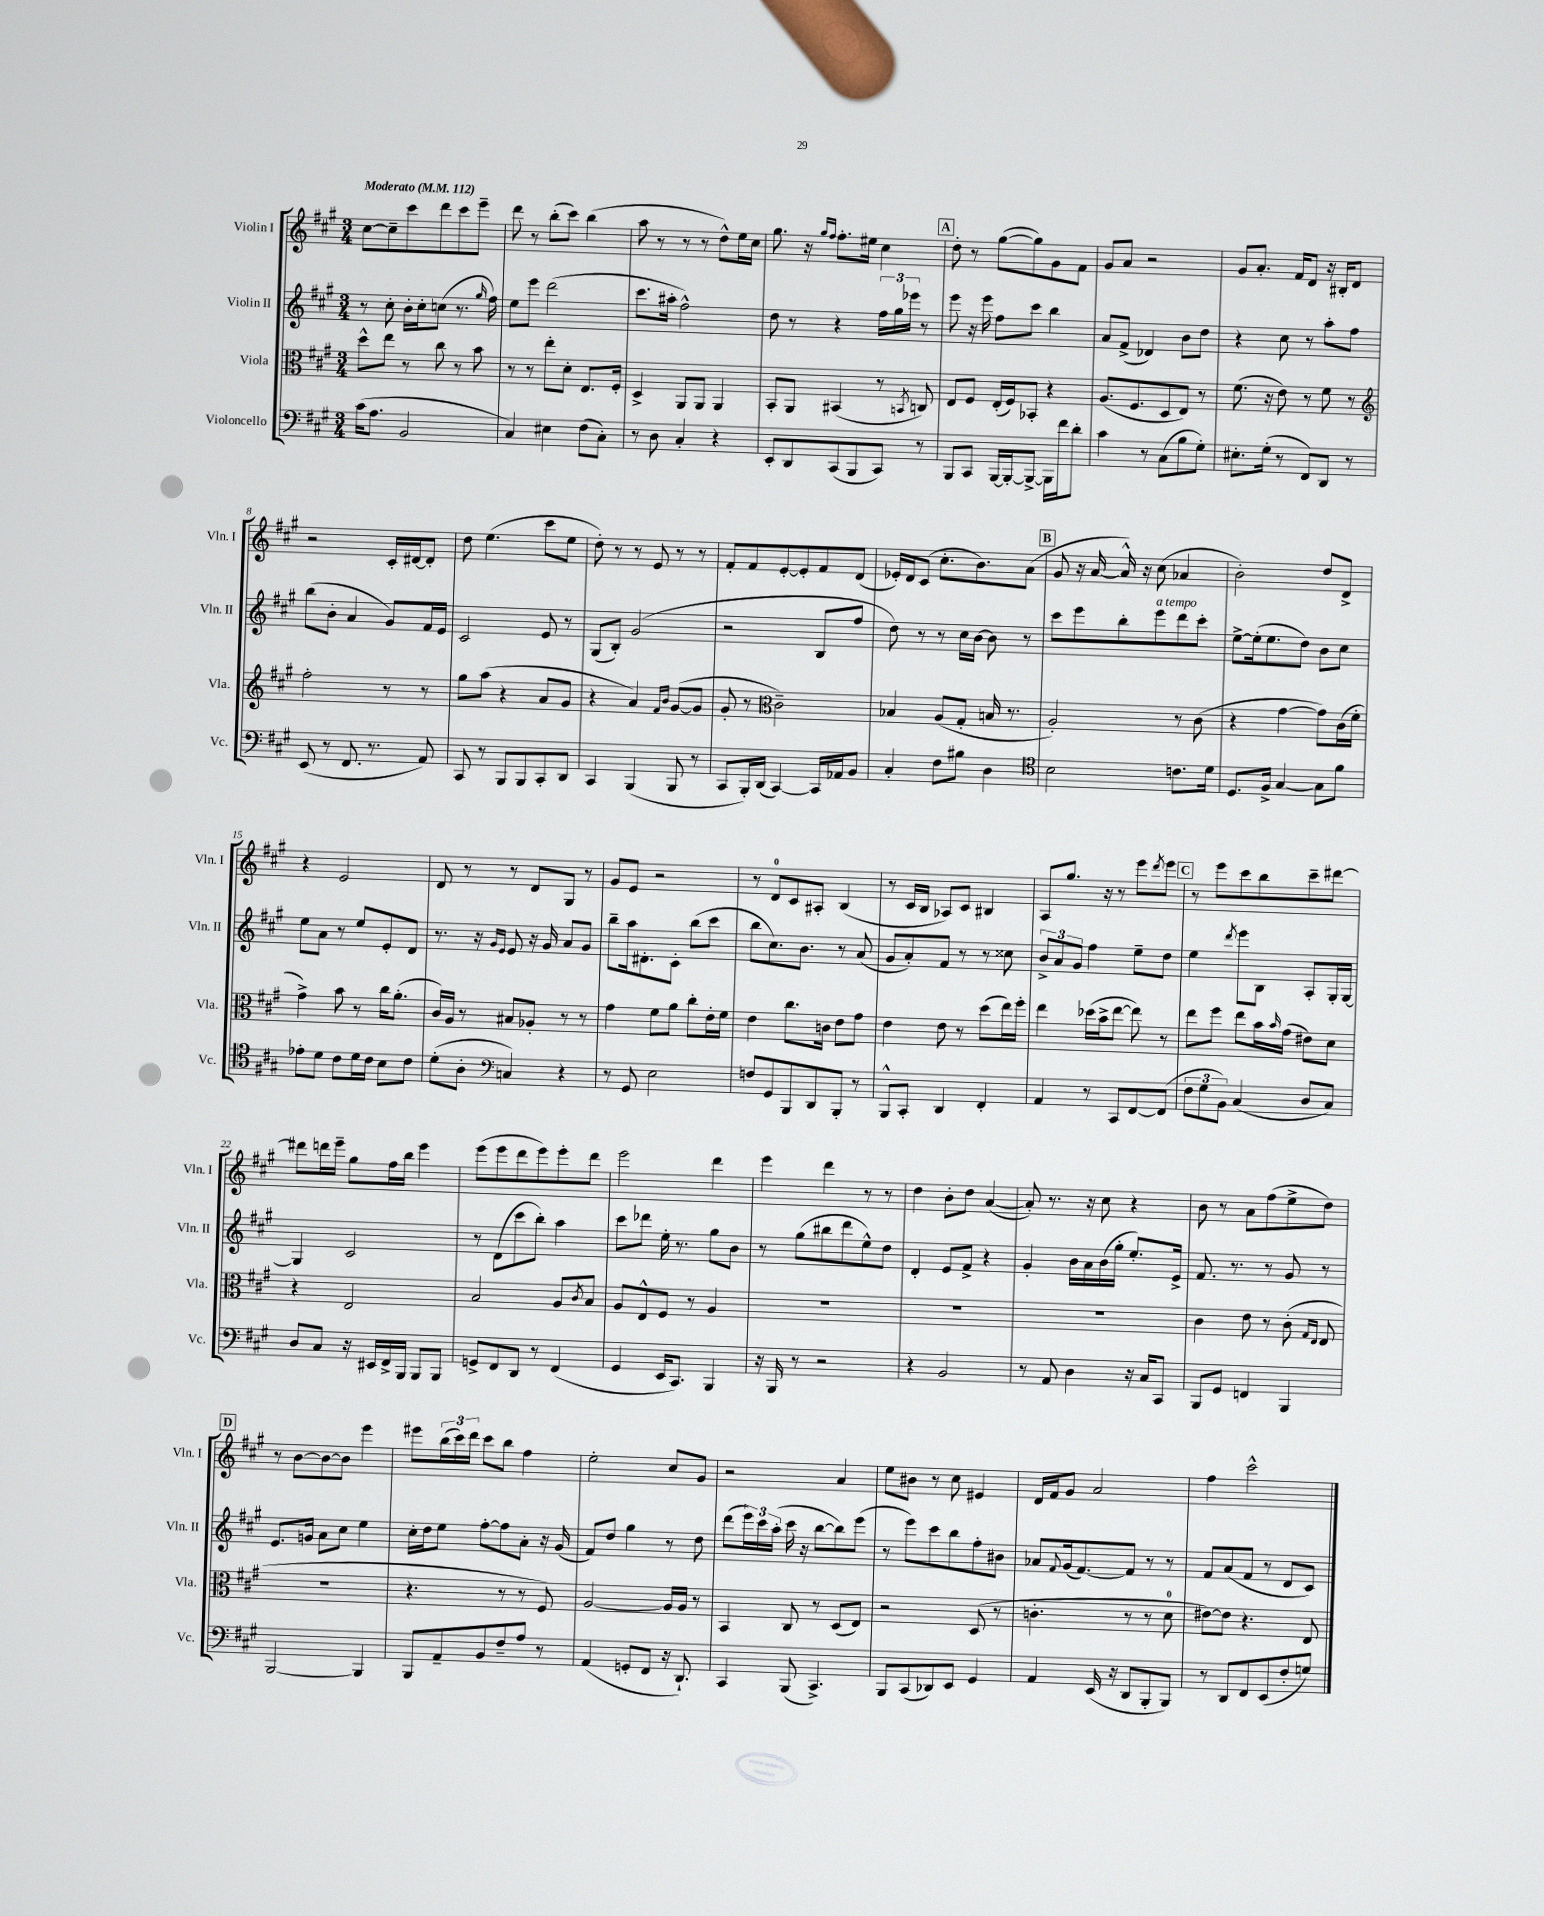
<<
\new StaffGroup <<
\new Staff = "s0" \with { instrumentName = "Violin I" shortInstrumentName = "Vln. I" } {
    \clef treble \key a \major \numericTimeSignature \time 3/4 \tempo "Moderato" 4 = 112
    cis''8~ cis''8-- cis'''8 d'''8 cis'''8 e'''8-- |
    d'''8 r8 b''8-.( cis'''8) b''4( |
    a''8 r8 r8 r8 d''8-^) e''16 cis''16 |
    gis''8. r16 \grace { gis''16 fis''16 } fis''8.-. eis''16 cis''4 |
    \mark \markup { \box "A" } d''8-. r8 gis''8~( gis''8) gis'8 fis'8 |
    gis'8 a'8 r2 |
    gis'8 a'8.-. fis'16 d'8 r16 bis16-. d'8 |
    r2 cis'16-. dis'16~ dis'8-. |
    d''8 e''4.( cis'''8 e''8 |
    d''8-.) r8 r8 e'8 r8 r8 |
    fis'8-. fis'8 e'8~-. e'8-. fis'8 d'8( |
    ees'16-.) d'16 cis'8( cis''8.-. b'8.) a'8( |
    \mark \markup { \box "B" } gis'8 r16 a'16~ a'16-^) r16 cis''8( aes'4 |
    b'2-.) d''8 d'8-> |
    r4 e'2 |
    d'8 r8 r8 d'8 gis8 r8 |
    gis'8 e'8 r2 |
    r8 d'8-0 cis'8 ais8-. b4( |
    r8 cis'16 b16 aes8) cis'8 bis4 |
    a8 gis''8. r16 r8 e'''8 \acciaccatura { d'''8 } e'''8 |
    \mark \markup { \box "C" } r8 e'''8 cis'''8 b''8 cis'''8-- dis'''8~ |
    dis'''8 d'''16 e'''16-- gis''8 fis''16 b''16 e'''4 |
    e'''8( e'''8 d'''8 e'''8) e'''8-. d'''8 |
    e'''2 d'''4 |
    e'''4 d'''4 r8 r8 |
    d''4 b'8-. d''8 a'4~( |
    a'8-.) r8. r16 cis''8 r4 |
    b'8 r8 a'8 fis''8( e''8-> d''8) |
    \mark \markup { \box "D" } r8 b'8~ b'8~ b'8 e'''4 |
    eis'''8 \tuplet 3/2 { b''16( cis'''16) d'''16 } cis'''8 b''8 fis''4 |
    e''2-. cis''8 gis'8 |
    r2 a'4 |
    e''8 bis'8 r8 cis''8 eis'4 |
    d'16 fis'16 gis'8 a'2 |
    fis''4 cis'''2-^ \bar "|." |
}
\new Staff = "s1" \with { instrumentName = "Violin II" shortInstrumentName = "Vln. II" } {
    \clef treble \key a \major \numericTimeSignature \time 3/4
    r8 cis''8-. b'16-. cis''16-. c''8( r8. \grace { gis''16 } fis''16) |
    e''8 e'''8 d'''2( |
    cis'''8. ais''16-. fis''2-^) |
    d''8 r8 r4 \tuplet 3/2 { fis''16 gis''16 ees'''16 } r8 |
    \mark \markup { \box "A" } e'''8 r16 e'''16 fis''8 cis'''8 b''4 |
    a'8 fis'8->( des'4) b'8 d''8 |
    r4 cis''8 r8 a''8-. fis''8 |
    b''8( b'8-. a'4 gis'8) fis'16 e'16 |
    cis'2 e'8 r8 |
    gis8( b8-.) gis'2( |
    r2 b8 fis''8 |
    d''8) r8 r8 cis''16 b'16~ b'8 r8 |
    \mark \markup { \box "B" } cis'''8 e'''8 b''8-. e'''8^\markup { \italic "a tempo" } d'''8 cis'''8-. |
    e''8~-> e''16-.( e''8. d''8) b'8 cis''8 |
    e''8 a'8 r8 e''8 e'8-. d'8 |
    r8. r16 \grace { gis'16 e'16 } e'8 r16 gis'16 a'8 gis'8 |
    b''8-- a''16 dis'8.-. cis'8-. b''8( cis'''8 |
    b''8 cis''8.) b'8. r8 a'8( |
    gis'8 a'8-.) fis'8 r8 r8 cisis''8 |
    \tuplet 3/2 { b'8-> a'8 gis'8 } fis''4 e''8-- d''8 |
    \mark \markup { \box "C" } e''4 \acciaccatura { d'''8 } e'''8 b8 a8-. gis16-. gis16~ |
    gis4 cis'2 |
    r8 d'8( cis'''8 b''8-.) a''4 |
    cis'''8 des'''8 e''16-. r8. gis''8 b'8 |
    r8 gis''8( bis''8 d'''8 e''8-^) d''8 |
    d'4-. e'8 fis'8-> r4 |
    gis'4-. b'16 a'16 b'16( gis''16-. e''8.-.) e'16-> |
    fis'8. r8. r8 gis'8 r8 |
    \mark \markup { \box "D" } e'8. g'16 a'8 cis''8 e''4 |
    cis''16-. d''16 e''8 fis''8~-. fis''8 a'8-. r16 gis'16( |
    fis'8) d''8 gis''4 r8 d''8 |
    d'''8( \tuplet 3/2 { e'''16) cis'''16 a''16-.( } cis'''16 r16 b''8~ b''8) e'''8( |
    r8 e'''8) cis'''8 b''8 fis''8-. bis'8 |
    aes'8 \appoggiatura { fis'8 } gis'16( fis'8.~) fis'8 r8 r8 |
    fis'8 a'8( fis'8 r8 d'8 cis'8) \bar "|." |
}
\new Staff = "s2" \with { instrumentName = "Viola" shortInstrumentName = "Vla." } {
    \clef alto \key a \major \numericTimeSignature \time 3/4
    d''8-^ e''8 r8 cis''8 r8 b'8 |
    r8 r8 e''8-. d'8-. e8. fis16-. |
    d4-> a,8 a,8 a,4 |
    b,8-. a,8 bis,4( r8 \acciaccatura { b,8 } c8) |
    \mark \markup { \box "A" } e8 fis8 e16-.( fis16) bes,8-. r4 |
    a8.( fis8. d8 e8) r8 |
    fis'8.( r16 e'8) r8 fis'8 r8 |
    \clef treble fis''2-. r8 r8 |
    gis''8 a''8( r4 a'8 gis'8 |
    r4 a'4) \grace { fis'16 b'16 } gis'8~( gis'8 |
    gis'8-. r8 \clef alto cis'2--) |
    bes4 a8( gis8-. b16 r8. |
    \mark \markup { \box "B" } a2-.) r8 cis'8( |
    r4 gis'4~ gis'8) cis'16( fis'16-. |
    gis'4->) b'8 r8 cis''16 a'8.-.( |
    cis'16) a16 r8 bis8 aes8-. r8 r8 |
    gis'4 fis'8 a'8 cis''8-. e'16-. fis'16 |
    e'4 cis''8. c'16 e'8 gis'8 |
    e'4 e'8 r8 d''8( e''16) fis''16-. |
    e''4 des''16( b'16-> e''8~ e''8) r8 |
    \mark \markup { \box "C" } e''8 fis''8 e''8 b'16 \grace { b'16 } gis'16( eis'8) d'8 |
    r4 e2 |
    b2 a8 \acciaccatura { cis'8 } b8 |
    a8 e8-^ fis8 r8 a4 |
    R2. |
    R2. |
    R2. |
    cis'4 e'8 r8 cis'8-.( \grace { gis16 e16 } e8 |
    \mark \markup { \box "D" } R2. |
    r4. r8 r8 fis8) |
    a2~ a16 a16 r8 |
    b,4 cis8 r8 d8( e8) |
    r2 d8( r8 |
    c'4.-. r8 r8 d'8-0 |
    eis'8~) eis'8 r4. e8 \bar "|." |
}
\new Staff = "s3" \with { instrumentName = "Violoncello" shortInstrumentName = "Vc." } {
    \clef bass \key a \major \numericTimeSignature \time 3/4
    cis'16( a8. b,2 |
    cis4) eis4 fis8( cis8-.) |
    r8 d8 cis4-. r4 |
    e,8-. d,8 cis,8( b,,8 cis,8) r8 |
    \mark \markup { \box "A" } b,,8 cis,8 b,,16~ b,,16~-. b,,8~-> b,,16 fis'16 d'8-. |
    cis'4 r8 cis8( b8 gis8-.) |
    eis8.-. gis16-.( r8 fis,8) d,8 r8 |
    e,8( r8 fis,8. r8. a,8) |
    cis,8 r8 b,,8 b,,8 cis,8-. d,8 |
    cis,4 b,,4( b,,8 r8 |
    cis,8 b,,16-.) d,16( cis,4~) cis,16 aes,16 b,8 |
    cis4-. fis8 bis8 d4 |
    \mark \markup { \box "B" } \clef tenor b2 c'8. d'16 |
    d8. fis16-> gis4~ gis8 fis'8 |
    ees'8-. d'8 cis'8 d'16 cis'16 b8 cis'8 |
    d'8-.( a8-. \clef bass c4) r4 |
    r8 gis,8 e2 |
    f8 gis,8 b,,8 d,8 b,,8-. r8 |
    b,,8-^ cis,8-. d,4 fis,4-. |
    a,4 r8 cis,8 fis,8~ fis,8( |
    \mark \markup { \box "C" } \tuplet 3/2 { fis8 gis8 b,8) } cis4( d8 cis8) |
    d8 cis8 r16 eis,16 fis,16-> b,,16 b,,8 b,,8 |
    g,8-> fis,8 d,8 r8 fis,4( |
    gis,4 e,16 cis,8.) b,,4 |
    r16 b,,16 r8 r2 |
    r4 b,2 |
    r8 a,8 d4 r16 cis16 cis,8 |
    b,,8 gis,8 f,4 b,,4 |
    \mark \markup { \box "D" } b,,2~ b,,4 |
    b,,8 a,8-- b,8 fis8-- a8 r8 |
    a,4( g,8-. fis,8 r16 d,8.-!) |
    cis,4 b,,8( cis,4.->) |
    b,,8 cis,8( des,8) e,8 gis,4 |
    a,4 e,16( r16 d,8 b,,8-. b,,8) |
    r8 d,8 fis,8 e,8( fis8-. g8) \bar "|." |
}
>>
>>
